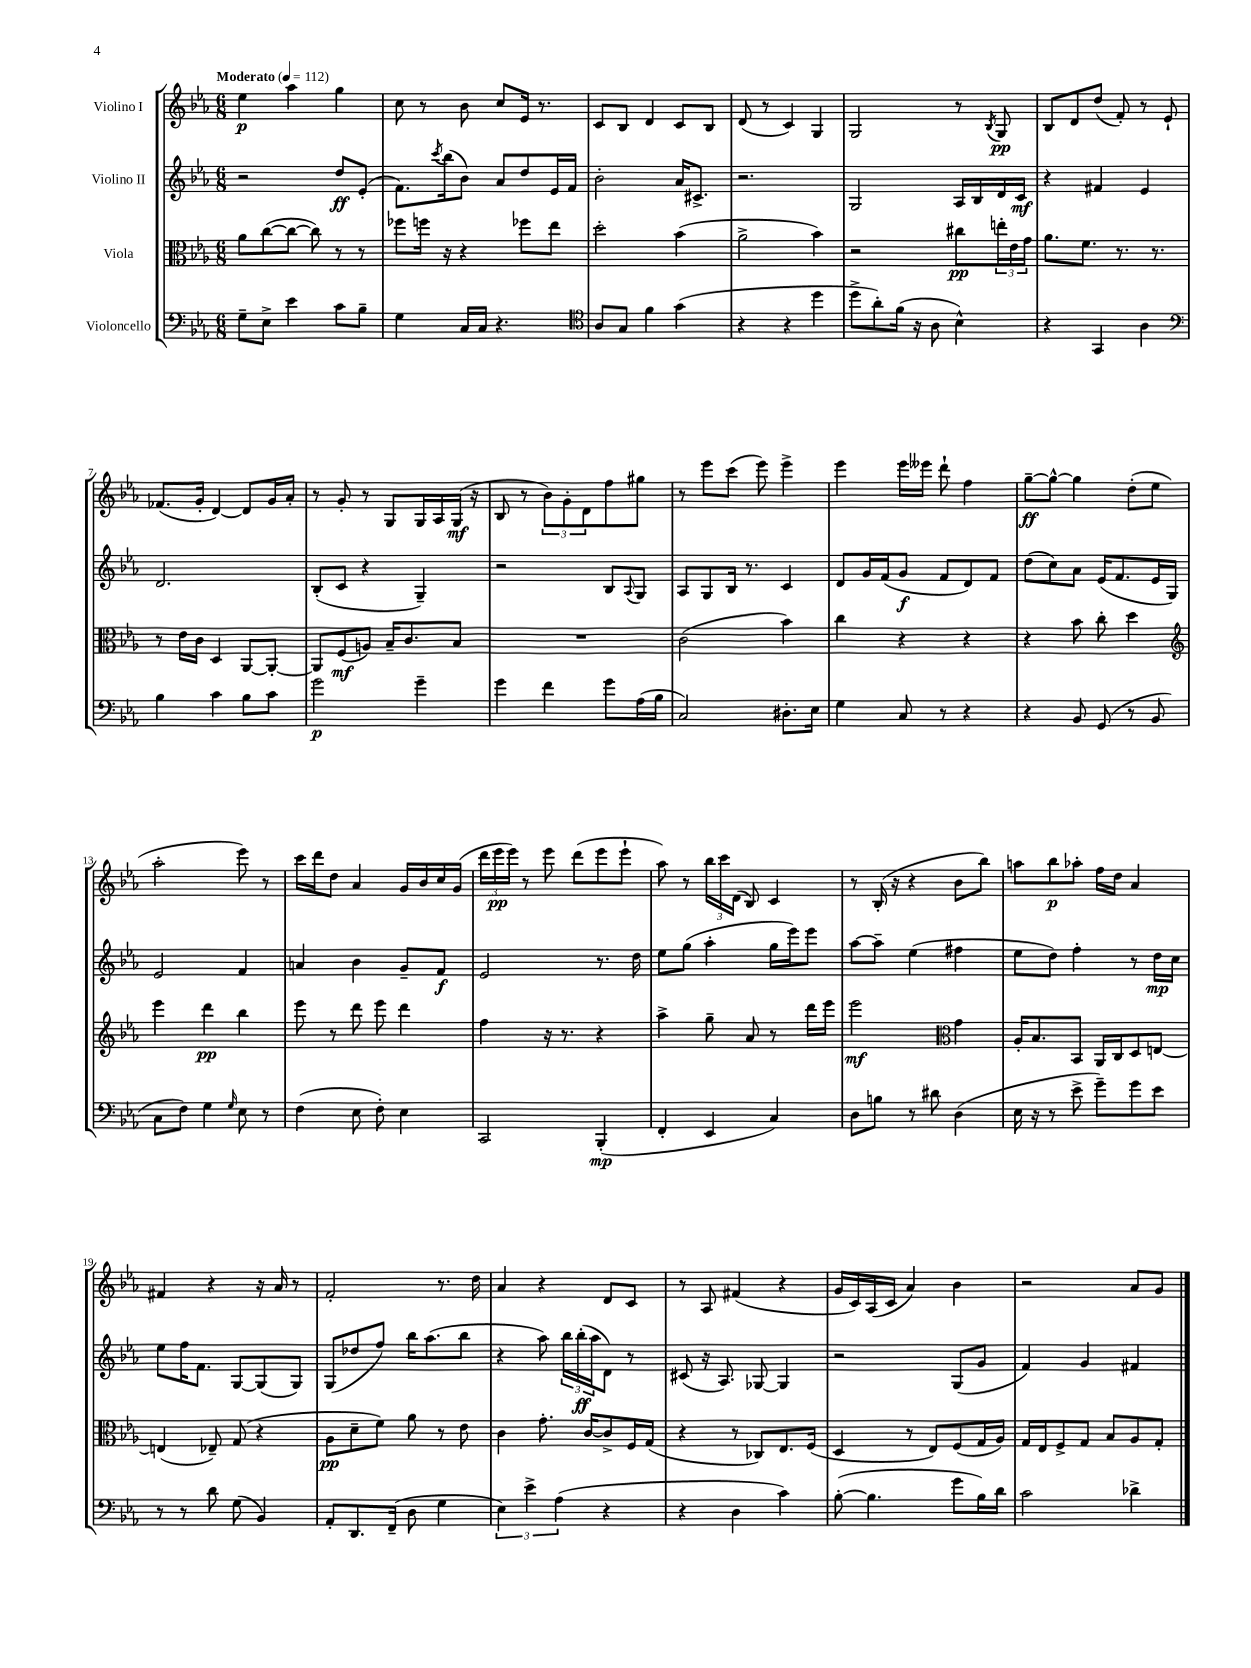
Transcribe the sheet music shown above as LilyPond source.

<<
\new StaffGroup <<
\new Staff = "s0" \with { instrumentName = "Violino I" } {
    \clef treble \key ees \major \numericTimeSignature \time 6/8 \tempo "Moderato" 4 = 112
    ees''4\p aes''4 g''4 |
    c''8 r8 bes'8 c''8 ees'16 r8. |
    c'8 bes8 d'4 c'8 bes8 |
    d'8( r8 c'4) g4 |
    g2 r8 \acciaccatura { bes8 } g8\pp |
    bes8 d'8 d''8( f'8-.) r8 ees'8-! |
    fes'8.( g'16-. d'4~) d'8 g'16 aes'16-. |
    r8 g'8-. r8 g8 g16 aes16 g16\mf( r16 |
    bes8 r8 \tuplet 3/2 { bes'8) g'8-. d'8 } f''8 gis''8 |
    r8 ees'''8 c'''8( ees'''8) ees'''4-> |
    ees'''4 ees'''16 eeses'''16 d'''8-! f''4 |
    g''8~--\ff g''8~-^ g''4 d''8-.( ees''8 |
    aes''2-. ees'''8) r8 |
    c'''16 d'''16 d''8 aes'4 g'16 bes'16 c''16 g'16( |
    \tuplet 3/2 { d'''16 ees'''16\pp ees'''16) } r8 ees'''8 d'''8( ees'''8 ees'''8-! |
    aes''8) r8 \tuplet 3/2 { bes''16 c'''16 d'16( } bes8) c'4 |
    r8 bes16-.( r16 r4 bes'8 bes''8) |
    a''8 bes''8\p aes''8-. f''16 d''16 aes'4 |
    fis'4 r4 r16 aes'16 r8 |
    f'2-. r8. d''16 |
    aes'4 r4 d'8 c'8 |
    r8 aes8 fis'4( r4 |
    g'16 c'16) aes16( c'16 aes'4) bes'4 |
    r2 aes'8 g'8 \bar "|." |
}
\new Staff = "s1" \with { instrumentName = "Violino II" } {
    \clef treble \key ees \major \numericTimeSignature \time 6/8
    r2 d''8\ff ees'8-.( |
    f'8.) \acciaccatura { c'''8 } bes''16( bes'8) aes'8 d''8 ees'16 f'16 |
    bes'2-. aes'16 cis'8.-> |
    r2. |
    g2 aes16 bes16 d'16 c'16\mf |
    r4 fis'4 ees'4 |
    d'2. |
    bes8-.( c'8 r4 g4--) |
    r2 bes8 \appoggiatura { aes8 } g8 |
    aes8 g8 bes16 r8. c'4 |
    d'8 g'16 f'16( g'8\f f'8 d'8) f'8 |
    d''8( c''8) aes'8 ees'16( f'8. ees'16 g16) |
    ees'2 f'4 |
    a'4 bes'4 g'8-- f'8\f |
    ees'2 r8. d''16 |
    ees''8 g''8( aes''4-. g''16 ees'''16) ees'''8 |
    aes''8~ aes''8-- ees''4( fis''4 |
    ees''8 d''8) f''4-. r8 d''16\mp c''16 |
    ees''8 f''16 f'8. g8~ g8( g8) |
    g8( des''8 f''8) bes''16 aes''8.( bes''8 |
    r4 aes''8) \tuplet 3/2 { bes''16 bes''16-.\ff( aes''16 } d'8) r8 |
    cis'8( r16 aes8.) ges8~ ges4 |
    r2 g8( g'8 |
    f'4) g'4 fis'4 \bar "|." |
}
\new Staff = "s2" \with { instrumentName = "Viola" } {
    \clef alto \key ees \major \numericTimeSignature \time 6/8
    aes'8 c''8~( c''8~ c''8) r8 r8 |
    fes''8 f''16 r16 r4 fes''8 ees''8 |
    d''2-. bes'4( |
    aes'2-> bes'4) |
    r2 cis''8\pp \tuplet 3/2 { e''16-. ees'16 g'16 } |
    aes'8. f'8. r8. r8. |
    r8 ees'16 c'16 d4 aes,8~ aes,8~-. |
    aes,8 f8\mf( a8) bes16-- c'8. bes8 |
    R2. |
    c'2( bes'4) |
    c''4 r4 r4 |
    r4 bes'8 c''8-. d''4 |
    \clef treble ees'''4 d'''4\pp bes''4 |
    ees'''8 r8 d'''8 ees'''8 d'''4 |
    f''4 r16 r8. r4 |
    aes''4-> g''8-- aes'8 r8 d'''16 ees'''16 |
    ees'''2\mf \clef alto g'4 |
    aes16-. bes8. bes,8 aes,16 c16 d8 e8~ |
    e4( ees8--) g8( r4 |
    aes8\pp d'8-- f'8) aes'8 r8 ees'8 |
    c'4 g'8.-. c'16~ c'8-> f16 g16( |
    r4 r8 ces8) ees8. f16( |
    d4 r8 ees8) f8( g16 aes16) |
    g16 ees16 f8-> g8 bes8 aes8 g8-. \bar "|." |
}
\new Staff = "s3" \with { instrumentName = "Violoncello" } {
    \clef bass \key ees \major \numericTimeSignature \time 6/8
    g8-- ees8-> ees'4 c'8 bes8-- |
    g4 c16 c16 r4. |
    \clef tenor aes8 g8 f'4 g'4( |
    r4 r4 d''4 |
    d''8-> aes'8-.) f'16( r16 aes8 bes4-^) |
    r4 g,4 aes4 |
    \clef bass bes4 c'4 bes8 c'8 |
    g'2\p g'4-- |
    g'4 f'4 g'8 aes16( bes16 |
    c2) dis8.-. ees16 |
    g4 c8 r8 r4 |
    r4 bes,8 g,8( r8 bes,8 |
    c8 f8) g4 \grace { g16 } ees8 r8 |
    f4( ees8 f8-.) ees4 |
    c,2 bes,,4-.\mp( |
    f,4-. ees,4 c4) |
    d8 b8 r8 dis'8 d4( |
    ees16 r16 r8 ees'8-> g'8--) g'8 ees'8 |
    r8 r8 d'8 g8( bes,4) |
    aes,8-. d,8. f,16--( d8 g4 |
    \tuplet 3/2 { ees4) ees'4-> aes4( } r4 |
    r4 d4 c'4) |
    bes8~-.( bes4. g'8 bes16) d'16 |
    c'2 des'4-> \bar "|." |
}
>>
>>
